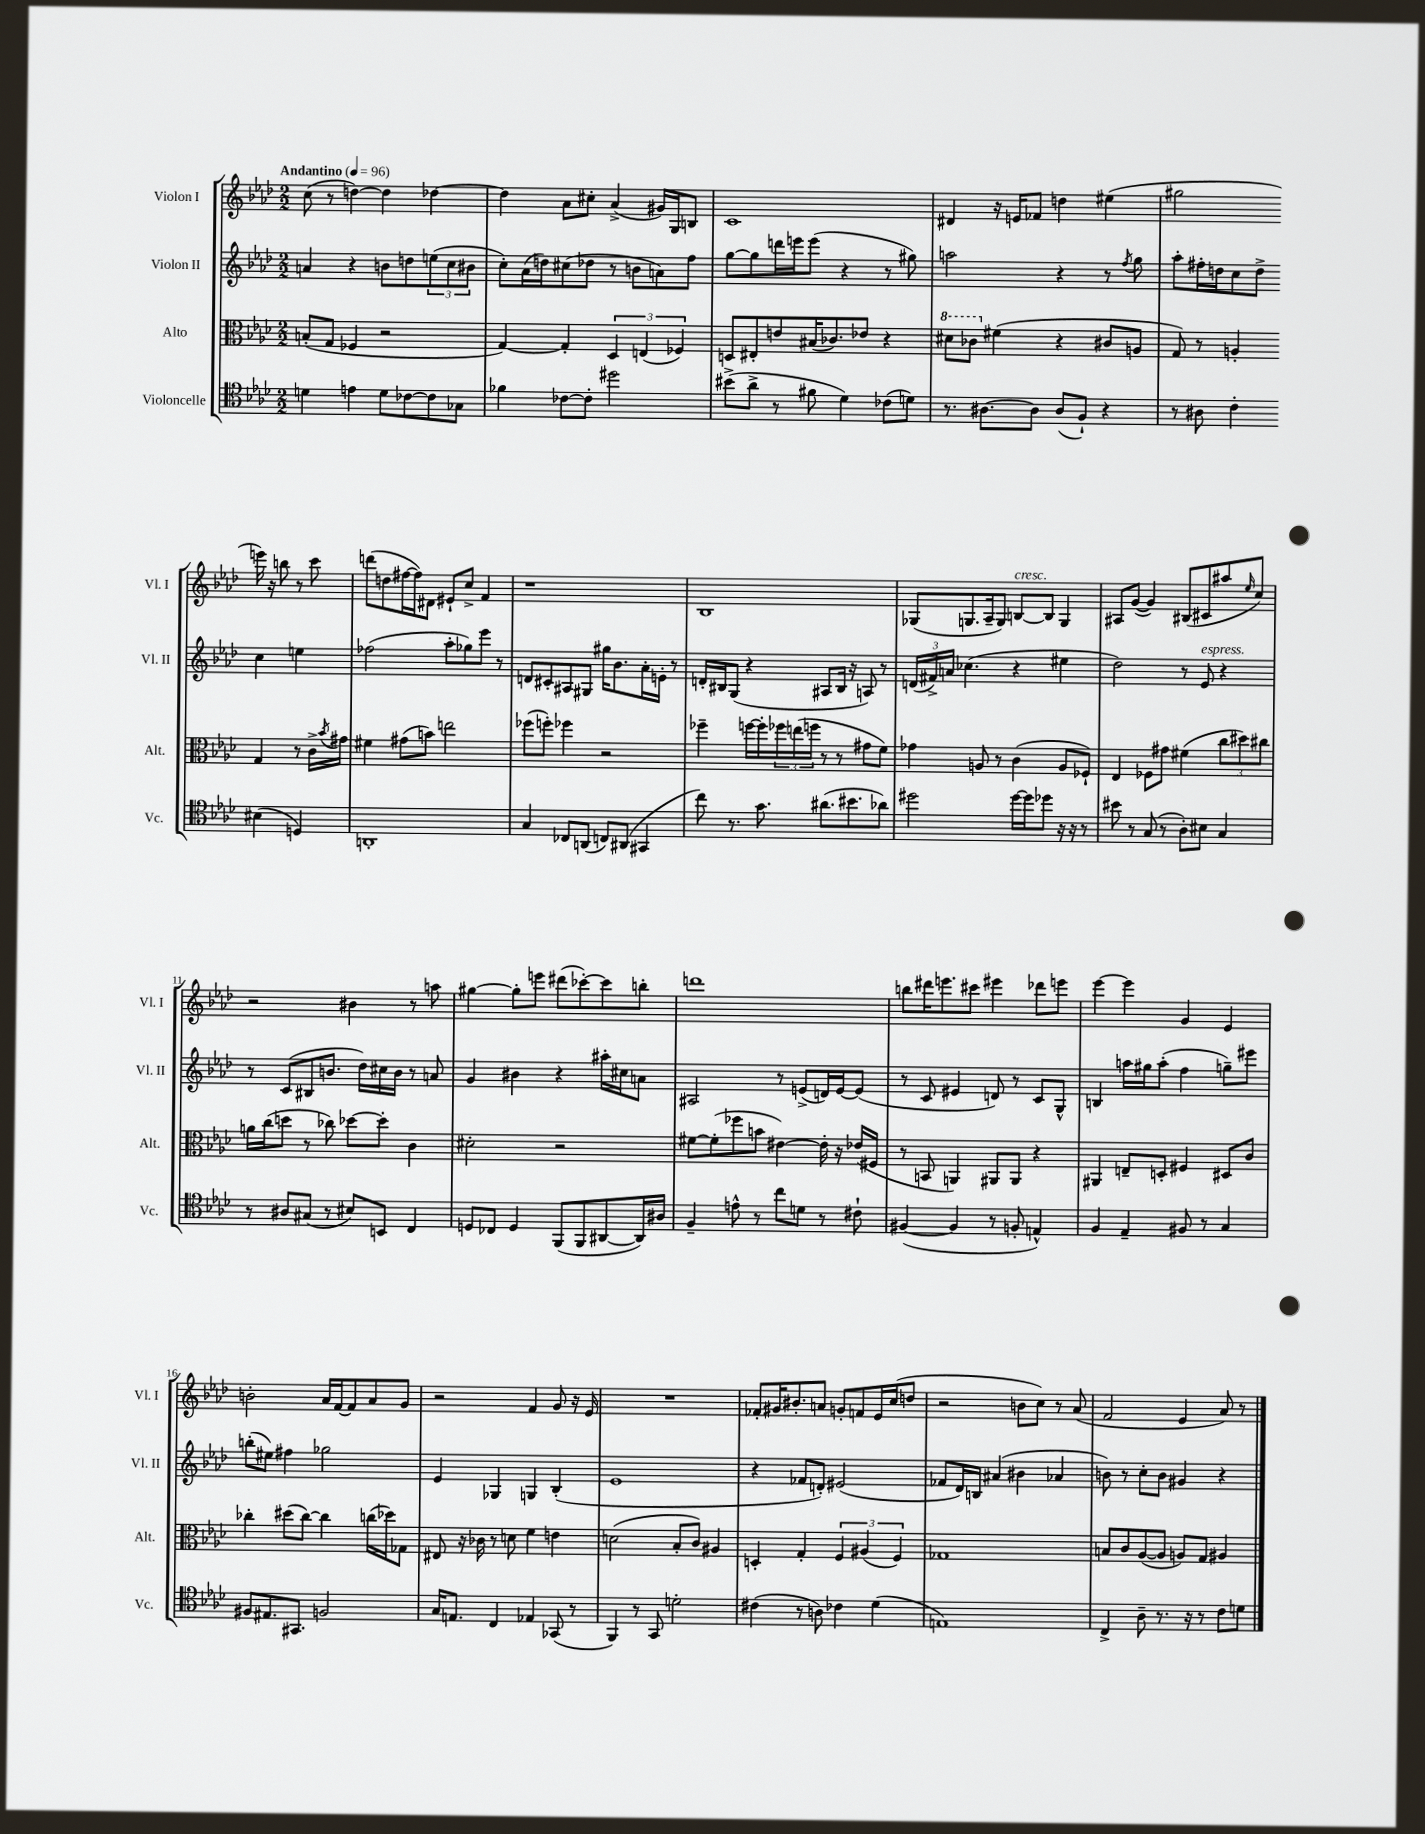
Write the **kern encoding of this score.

**kern	**kern	**kern	**kern
*part4	*part3	*part2	*part1
*staff4	*staff3	*staff2	*staff1
*I"Violoncelle	*I"Alto	*I"Violon II	*I"Violon I
*I'Vc.	*I'Alt.	*I'Vl. II	*I'Vl. I
*clefC4	*clefC3	*clefG2	*clefG2
*k[b-e-a-d-]	*k[b-e-a-d-]	*k[b-e-a-d-]	*k[b-e-a-d-]
*M2/2	*M2/2	*M2/2	*M2/2
*MM96	*MM96	*MM96	*MM96
=1	=1	=1	=1
!	!	!	!LO:TX:a:B:t=Andantino
4dn\	(8Bn'/L	4an/	(8cc\
.	8G/J	.	8r
4en\	4F-X/	4r	[4ddn\)
8d\L	2r	8bn\L	4dd\]
[8c-X\	.	8ddn\	.
8c-\]	.	(12een\	[4dd-X\
.	.	12cc\	.
8G-X\J	.	.	.
.	.	12b#X\J	.
=2	=2	=2	=2
4f-X\	[4G/)	8cc'\L)	4dd-\]
.	.	(16a-\L	.
.	.	16ddn\J)	.
[8c-X\L	4G'/]	(8cc#X\	8a-\L
8c-'\J]	.	8dd-X\J	8cc#X'\J
2dd#X\	6D-/	8r	(4a-^/
.	.	8bn\L	.
.	(6En/	.	.
.	.	8an\)	16g#X/LL)
.	.	.	16G/J
.	6F-X/)	.	.
.	.	8ff\J	8Bn/J
=3	=3	=3	=3
(8b#X^\L	8Dn/L	[8gg\L	1c
8a-^\J	8E#X'/	8gg\]	.
8r	8en/	16dddn\L	.
.	.	16eeen\J	.
8f#X\	(16B#X/K	(8eee\J	.
.	8.c-X/)	.	.
4d-\)	.	4r	.
.	8e-X/J	.	.
(8c-X\L	4r	8r	.
8dn\J)	.	8gg#X\)	.
=4	=4	=4	=4
*	*8va	*	*
8.r	8dd#X\L	2aan\	4d#X/
.	8cc-X\J	.	.
[8.A#X\L	.	.	.
*	*X8va	*	*
.	(4f#X\	.	16r
.	.	.	16en/KL
8A#\J]	.	.	8f-X/J
(8A#/L	4r	4r	4ddn\
8F`/J)	.	.	.
4r	8c#X/L	8r	(4ee#X\
.	.	8qff/	.
.	8An/J	8gg\	.
=5	=5	=5	=5
8r	8G/)	8aa-'\L	2gg#X\
8A#X\	8r	16ff#X'\L	.
.	.	16ddn\J	.
4c'\	4An'/	8cc\	.
.	.	8dd^\J	.
(4B#X\	4G/	4cc\	16eeen\)
.	.	.	16r
.	.	.	8bbn\
4Dn/)	8r	4een\	8r
.	16c^\LL	.	8ccc\
.	8qb-/	.	.
.	16g#X\JJ	.	.
!!LO:LB:g=z
=6	=6	=6	=6
1AAn'	4f#X\	(2ff-X\	(8dddn\L
.	.	.	8ddn\
.	(8g#X\L	.	[16ff#X\L
.	.	.	16ff#\J])
.	8bn\J)	.	8d#X\J
.	2een\	8aa-'\L	8e#X`/L
.	.	8gg-X\)	8cc^/J
.	.	8eee-\J	4f/
.	.	8r	.
=7	=7	=7	=7
4G/	(8ff-X\L	8dn/L	1r
.	8ffn'\J)	8c#X'/	.
8C-X/L	4ff-X\	8A#X/	.
(8AAn/J	.	8G#X/J	.
8Cn/L)	2r	16gg#X\KL	.
.	.	8.b-\	.
(8AA#X/J	.	.	.
4GG#X/	.	16a-'\L	.
.	.	16en'\JJ	.
.	.	8r	.
=8	=8	=8	=8
8cc\)	4ff-X~\	16dn'/LL	1B-
.	.	16B#X/J	.
8.r	.	(8G/J	.
.	[16ffn\LL	4r	.
8.g\	16ff'\]	.	.
.	24ff-X\	.	.
.	(24een\	.	.
.	24ffn\JJ	.	.
(8.a#X\L	8r	8A#X/L	.
.	8r	16B#/Jk	.
8.b#X\	.	16r	.
.	8g#X\L	8An/)	.
8a-X\J)	8f\J)	8r	.
=9	=9	=9	=9
2dd#X\	4g-X\	(24dn/LL	(8G-X/L
.	.	24f#X^/)	.
.	.	24an/JJ	.
.	.	(4.cc-X\	8.Gn/
.	8An/	.	.
.	.	.	16A-~/k
.	8r	.	8G/J)
!	!	!	!LO:TX:a:i:t=cresc.
[16dd#\LL	(4c\	4r	[8Bn/L
16dd#\J]	.	.	.
8dd-X\J	.	.	8B/J]
16r	8A/L	4ee#X\	4G/
16r	.	.	.
8r	8F-X`/J)	.	.
=10	=10	=10	=10
8b#X\	4E-/	2dd-\)	8A#X/L
8r	.	.	([8g/J
(8G/	8F-X\L	.	4g/])
8r	8g#X\J	.	.
8A-'\L)	(4f#X\	8r	(8B#X/L
!	!	!LO:TX:a:i:t=espress.	!
8B#X\J	.	8e-/	8c#X/
4G/	12cc\L	4r	8aa#X/
.	12dd#X\)	.	.
.	.	.	16qqee-/
.	.	.	8cc/J)
.	12cc#X\J	.	.
!!LO:LB:g=z
=11	=11	=11	=11
8r	16an\LL	8r	2r
.	(16cc\J	.	.
8A#X/L	8ddn\J	(8c/L	.
(8G#X/J	8r	8B#X/	.
8r	8cc-X\)	8.bn/J	.
8B#X/L)	[8dd-X\L	.	4b#X\
.	.	16dd-\LL)	.
8BBn/J	8dd-'\J]	16cc#X\	.
.	.	16b\JJ	.
4C/	4c\	8r	8r
.	.	8an/	8aan\
=12	=12	=12	=12
8Dn/L	2d#X'\	4g/	[4gg#X\
8C-X/J	.	.	.
4D/	.	4b#X\	8gg#'\L]
.	.	.	8eeen\J
(8FF/L	2r	4r	(8ddd#X\L
8FF/	.	.	[8ccc-X'\)
[8AA#X/	.	16aa#X'\LL	8ccc-\]
.	.	16cc#X\J	.
16AA#/L])	.	8an\J	8bbn'\J
16A#X/JJ	.	.	.
=13	=13	=13	=13
4F~/	[8f#X\L	2A#X/	1dddn
.	(8f#'\]	.	.
8en^^\	8ff-X\	.	.
8r	8bn\J	.	.
8cc\L	[4e#X\)	8r	.
8dn\J	.	(8en^/L	.
8r	16e#'\]	16dn/L)	.
.	16r	[16e/J	.
8c#X`\	(16e-X/LL	(8e/J]	.
.	16F#X/JJ	.	.
=14	=14	=14	=14
([4F#X/	8r	8r	8bbn\L
.	8BBn/	8c/	16ddd#X\K
.	.	.	8.eeen\
4F#/]	4AAn/)	4e#X/	.
.	.	.	8ccc#X\J
8r	8AA#X/L	8dn/)	4eee#X\
8Fn'/	8AA#/J	8r	.
4En^^/)	4r	8c/L	8ddd-X\L
.	.	8G^^/J	8eeen\J
=15	=15	=15	=15
4F/	4AA#X/	4Bn/	[4eee-\
4E-~/	8En~/L	16aan\LL	4eee-\]
.	.	16gg#X\J	.
.	8Dn'/J	(8aa'\J	.
8F#X/	4F#X/	4ff\	4g/
8r	.	.	.
4G/	8D#X/L	8ggn~\L)	4e-/
.	8c/J	8eee#X\J	.
!!LO:LB:g=z
=16	=16	=16	=16
8F#X/L	4cc-X'\	(8bbn'\L	2bn'\
8.E#X/	.	8ee#X\J)	.
.	(8dd#X\L	4ff#X\	.
8.GG#X/J	.	.	.
.	[8cc-\J)	.	.
2Fn/	4cc-\]	2gg-X\	16a-/LL
.	.	.	[16f/J
.	.	.	8f/]
.	(16ccn\LL	.	8a-/
.	16dd-X\J)	.	.
.	8G-X\J	.	8g/J
=17	=17	=17	=17
16G/KL	8E#X/	4e-/	2r
8.En/J	.	.	.
.	16r	.	.
.	16c-X\	.	.
4C/	8r	4G-X/	.
.	8dn\	.	.
4E-X/	4f\	4Gn/	4f/
(8GG-X/	4en\	(4B-'/	8g/
8r	.	.	16r
.	.	.	16e-/
=18	=18	=18	=18
4FF/)	(2dn\	1e-	1r
8r	.	.	.
8GG/	.	.	.
2dn'\	8B-'/L	.	.
.	8c/J)	.	.
.	4A#X/	.	.
=19	=19	=19	=19
(4c#X\	4Dn'/	4r	8f-X'/L
.	.	.	16g#X/K
.	.	.	8.b#X'/
8r	4G'/	8f-X/L	.
8An\)	.	8dn'/J)	8an/J
4c-X\	6F/	(2e#X/	8gn'/L
.	.	.	8fn/
.	(6A#X/	.	.
(4d-\	.	.	16e-/L
.	.	.	(16cc/J
.	6F/)	.	.
.	.	.	8ddn/J
=20	=20	=20	=20
1En)	1G-X	8f-X/L	2r
.	.	16d-/L)	.
.	.	16Bn/JJ	.
.	.	(4a#X/	.
.	.	4b#X\	8bn\L
.	.	.	8cc\J)
.	.	4a-X/	8r
.	.	.	(8a-/
=21	=21	=21	=21
4C^/	8Bn/L	8bn\)	2f/
.	8c/	8r	.
8A-~\	([8A-/	8cc'\L	.
8.r	8A-/J]	8b\J	.
.	8An/L)	4g#X/	4e-/
16r	.	.	.
8r	8G/J	.	.
8c\L	4A#X/	4r	8a-/)
8dn\J	.	.	8r
==	==	==	==
*-	*-	*-	*-
